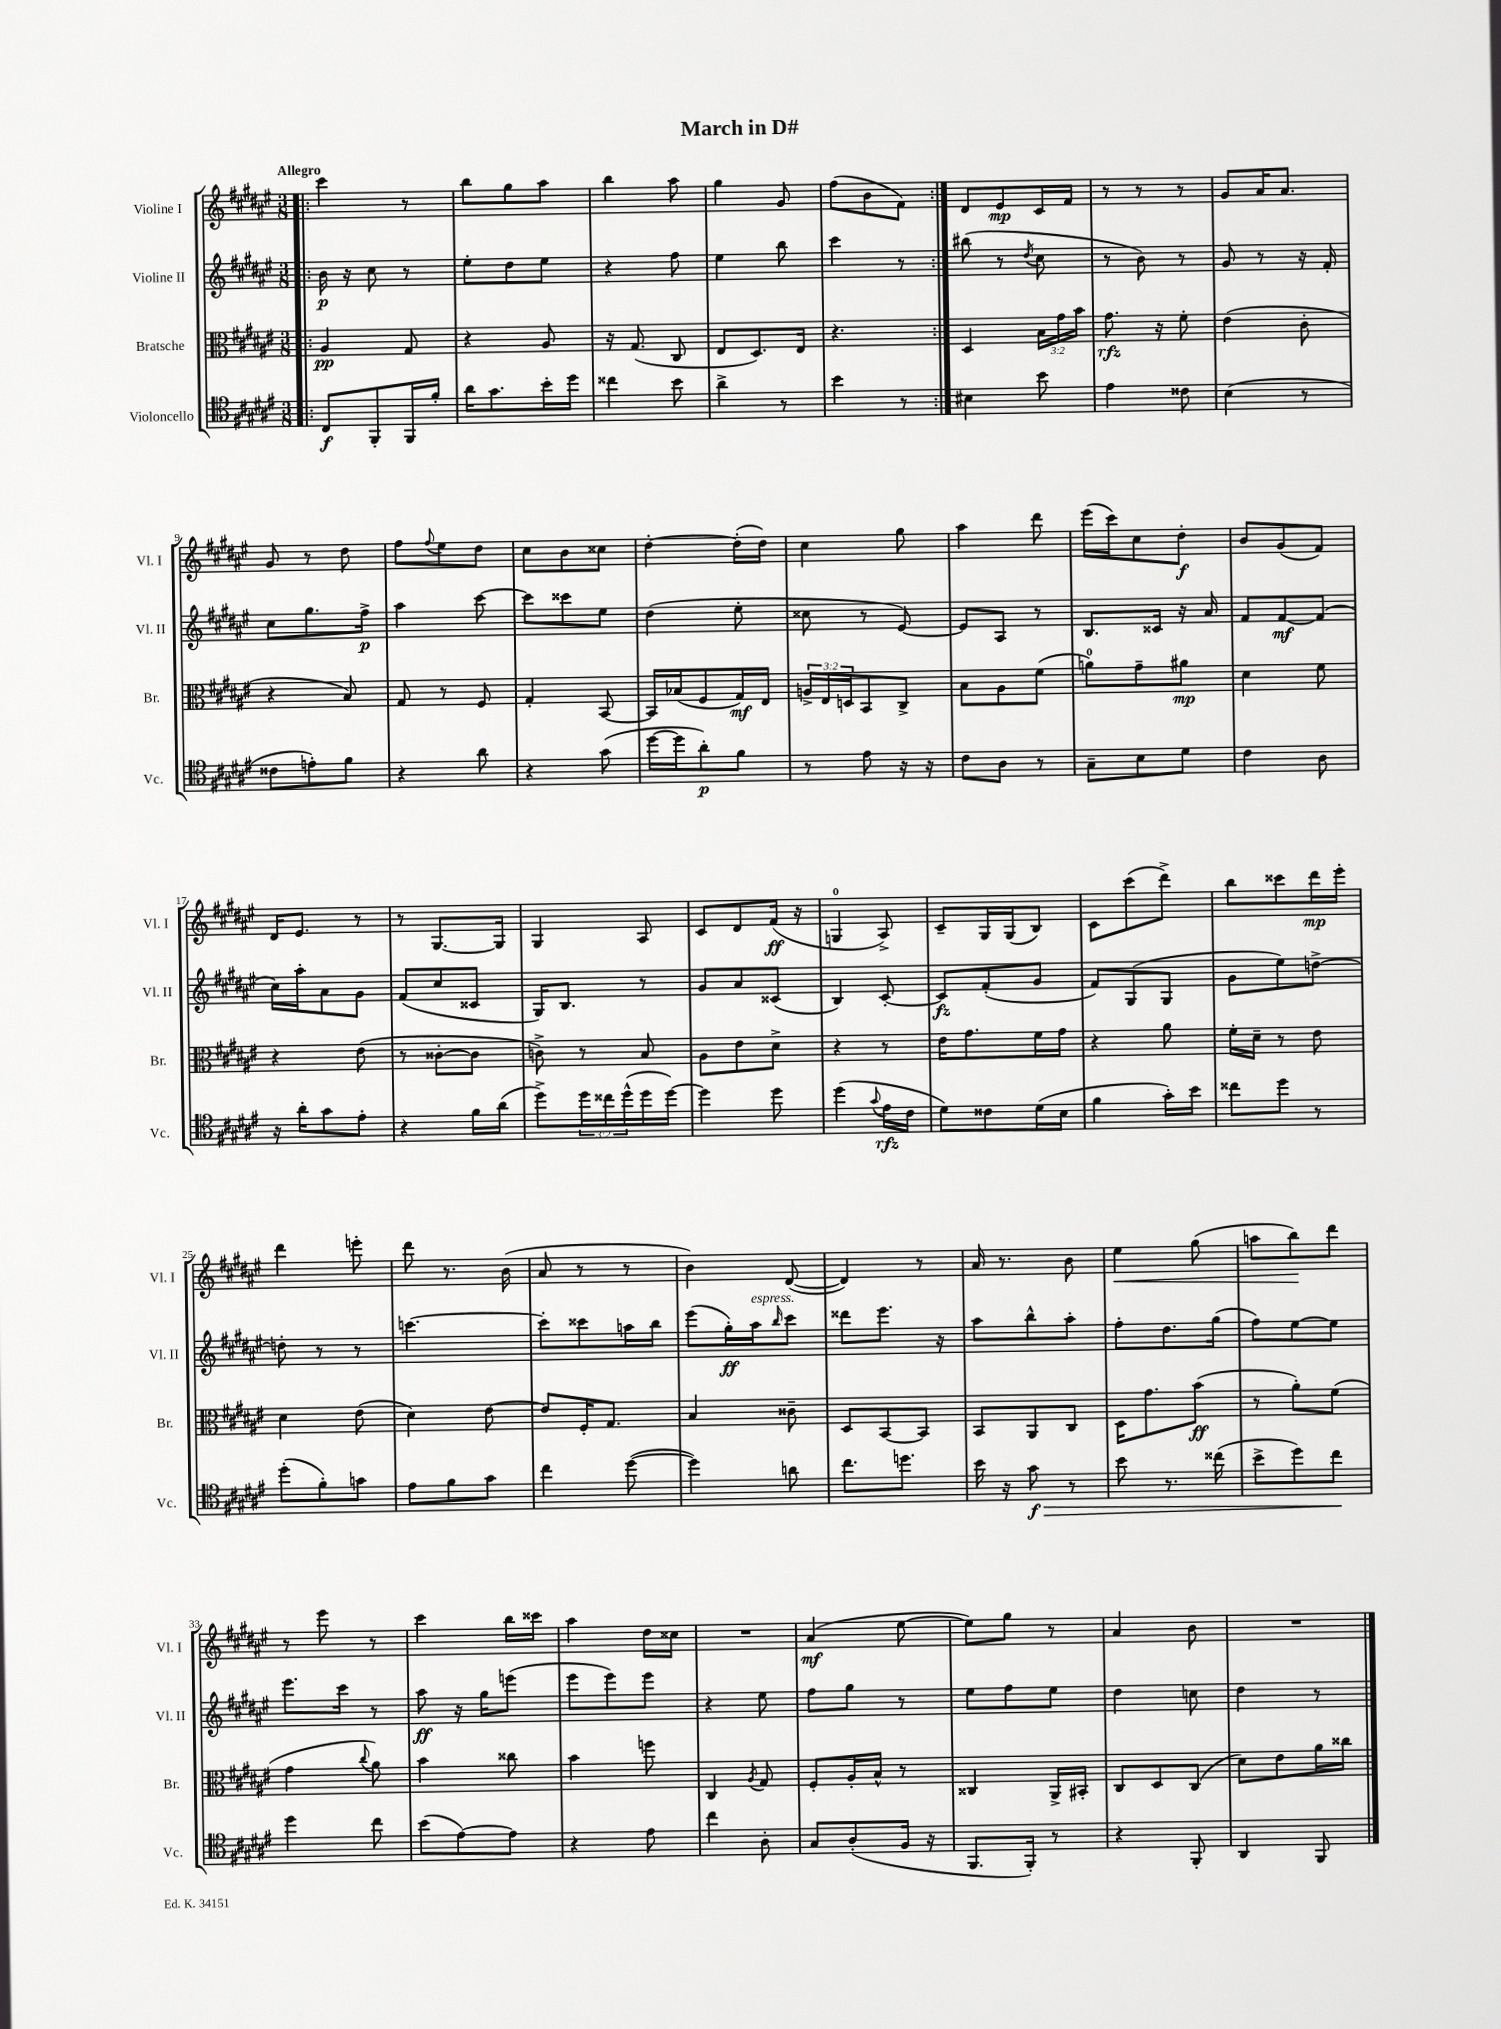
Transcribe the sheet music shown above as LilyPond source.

\header { title = "March in D#" }
<<
\new StaffGroup <<
\new Staff = "s0" \with { instrumentName = "Violine I" shortInstrumentName = "Vl. I" } {
    \clef treble \key fis \major \numericTimeSignature \time 3/8 \tempo "Allegro"
    \repeat volta 2 { \bar ".|:" cis'''4 r8 |
    b''8 gis''8 ais''8 |
    b''4 ais''8 |
    gis''4 gis'8 |
    fis''8( b'8 fis'8) | }
    dis'8 eis'8\mp cis'16 fis'16 |
    r8 r8 r8 |
    gis'8 ais'16 ais'8. |
    gis'8 r8 dis''8 |
    fis''8 \appoggiatura { fis''8 } eis''8 dis''8 |
    cis''8 b'8 cisis''8 |
    dis''4~-. dis''16-.( dis''16) |
    cis''4 gis''8 |
    ais''4 dis'''8 |
    eis'''16( cis'''16) cis''8 dis''8-.\f |
    b'8 gis'8( fis'8) |
    dis'16 eis'8. r8 |
    r8 gis8.~ gis16 |
    gis4 ais8 |
    cis'8 dis'8 fis'16\ff( r16 |
    g4-0 ais8->) |
    cis'8-- gis16 gis16( b8) |
    cis'8 cis'''8( dis'''8->) |
    b''8 cisis'''8 dis'''16\mp eis'''16-. |
    dis'''4 e'''8-. |
    dis'''8 r8. b'16( |
    ais'8 r8 r8 |
    b'4) dis'8~( |
    dis'4) r8 |
    ais'16 r8. b'8 |
    eis''4\< gis''8( |
    a''8 b''8\!) dis'''8 |
    r8 eis'''8 r8 |
    cis'''4 b''16 cisis'''16 |
    ais''4 dis''16 cisis''16 |
    R4. |
    ais'4\mf( eis''8~ |
    eis''8) gis''8 r8 |
    ais'4 b'8 |
    R4. \bar "|." |
}
\new Staff = "s1" \with { instrumentName = "Violine II" shortInstrumentName = "Vl. II" } {
    \clef treble \key fis \major \numericTimeSignature \time 3/8
    \repeat volta 2 { \bar ".|:" b'16\p r16 cis''8 r8 |
    eis''8-. dis''8 eis''8 |
    r4 fis''8 |
    eis''4 b''8 |
    cis'''4 r8 | }
    bis''8( r8 \acciaccatura { dis''8 } cis''8 |
    r8 b'8) r8 |
    gis'8 r8 r16 fis'16-. |
    cis''8 gis''8. fis''16->\p |
    ais''4 cis'''8~ |
    cis'''8 cisis'''8 eis''8 |
    dis''4( eis''8-. |
    cisis''8 r8 eis'8~) |
    eis'8 ais8 r8 |
    b8. cisis'16 r16 ais'16 |
    fis'8 fis'8~\mf fis'8( |
    cis''16) ais''16-. ais'8 gis'8 |
    fis'8( cis''8 cisis'8 |
    gis16) b8. r8 |
    gis'8 ais'8 cisis'8( |
    b4) cis'8~-. |
    cis'8\fz fis'8-.( gis'8 |
    fis'8) gis8( gis8 |
    gis'8 eis''8) d''8~-> |
    d''8-. r8 r8 |
    c'''4.~ |
    c'''8-. cisis'''8 a''16 b''16 |
    eis'''8( gis''16-.\ff) ais''16^\markup { \italic "espress." } \grace { b''16 } cis'''8 |
    disis'''8 eis'''8. r16 |
    ais''8 b''8-^ ais''8-. |
    fis''8-. dis''8. gis''16( |
    fis''8) eis''8~ eis''8 |
    eis'''8. cis'''16 r8 |
    ais''8\ff r16 gis''16 e'''8( |
    eis'''8 eis'''8) eis'''8 |
    r4 eis''8 |
    fis''8 gis''8 r8 |
    eis''8 fis''8 eis''8 |
    dis''4 c''8 |
    dis''4 r8 \bar "|." |
}
\new Staff = "s2" \with { instrumentName = "Bratsche" shortInstrumentName = "Br." } {
    \clef alto \key fis \major \numericTimeSignature \time 3/8 \override Staff.TupletNumber.text = #tuplet-number::calc-fraction-text
    \repeat volta 2 { \bar ".|:" ais4\pp gis8 |
    r4 ais8 |
    r16 gis8.( cis8 |
    eis8 dis8.) eis16 |
    r4. | }
    dis4 \tuplet 3/2 { b16 gis'16 b'16 } |
    gis'8.\rfz r16 fis'8-. |
    eis'4( cis'8-. |
    r4 b8) |
    gis8 r8 fis8 |
    gis4-. b,8~ |
    b,16 bes16( fis8 gis16\mf) eis16 |
    \tuplet 3/2 { a16-> eis16 d16 } b,8 cis8-> |
    b8 ais8 fis'8( |
    a'8-0) gis'8-- ais'8\mp |
    dis'4 fis'8 |
    r4 eis'8( |
    r8 cisis'8~-. cisis'8 |
    c'8->) r8 b8 |
    ais8 eis'8 dis'8-> |
    r4 r8 |
    eis'16 gis'8. fis'16 gis'16 |
    r4 ais'8 |
    fis'16-. dis'16-- r8 eis'8 |
    dis'4 eis'8( |
    dis'4) eis'8~ |
    eis'8 fis16-. gis8. |
    b4 cisis'8-- |
    dis8 b,8~ b,8 |
    b,8 ais,8 cis8 |
    dis16 gis'8. b'8\ff( |
    r8 ais'8-.) fis'8( |
    gis'4 \appoggiatura { cis''8 } ais'8) |
    b'4 cisis''8 |
    b'4 f''8 |
    cis4 \acciaccatura { ais8 } gis8 |
    fis8-. ais16-. b16-^ r8 |
    cisis4 ais,16-> bis,16-. |
    cis8 dis8 cis8( |
    dis'8) eis'8 ais'16 cisis''16 \bar "|." |
}
\new Staff = "s3" \with { instrumentName = "Violoncello" shortInstrumentName = "Vc." } {
    \clef tenor \key fis \major \numericTimeSignature \time 3/8 \override Staff.TupletNumber.text = #tuplet-number::calc-fraction-text
    \repeat volta 2 { \bar ".|:" cis8\f fis,8-. fis,16 fis'16-. |
    ais'16 gis'8. b'16-. dis''16 |
    cisis''4 b'8 |
    ais'4-> r8 |
    b'4 r8 | }
    bis4 b'8 |
    eis'4 cisis'8 |
    b4( r8 |
    cisis'8 e'8-.) fis'8 |
    r4 ais'8 |
    r4 gis'8( |
    dis''16~ dis''16 ais'8-.\p) fis'8 |
    r8 eis'8 r16 r16 |
    cis'8 ais8 r8 |
    gis8-- b8 dis'8 |
    cis'4 ais8 |
    r16 ais'16-. gis'8 eis'8-. |
    r4 fis'16 ais'16( |
    dis''8->) \tuplet 3/2 { dis''16 cisis''16 dis''16-^( } dis''16 dis''16~) |
    dis''4 dis''8 |
    dis''4( \appoggiatura { gis'8 } eis'16\rfz cis'16 |
    dis'8) cisis'8 dis'16( b16 |
    fis'4 gis'16-.) b'16 |
    cisis''8 dis''8 r8 |
    dis''8-.( fis'8-.) g'8 |
    eis'8 fis'8 gis'8 |
    cis''4 dis''8~( |
    dis''4) a'8 |
    cis''8. d''8. |
    b'16 r16 gis'8\f\> r8 |
    b'8 r8. cisis''16( |
    b'8-> dis''8) cis''8\! |
    dis''4 cis''8 |
    b'8( eis'8~) eis'8 |
    r4 eis'8 |
    cis''4 ais8-. |
    gis8 ais8-.( fis16 r16 |
    fis,8. fis,16-.) r8 |
    r4 fis,8-. |
    ais,4 fis,8 \bar "|." |
}
>>
>>
